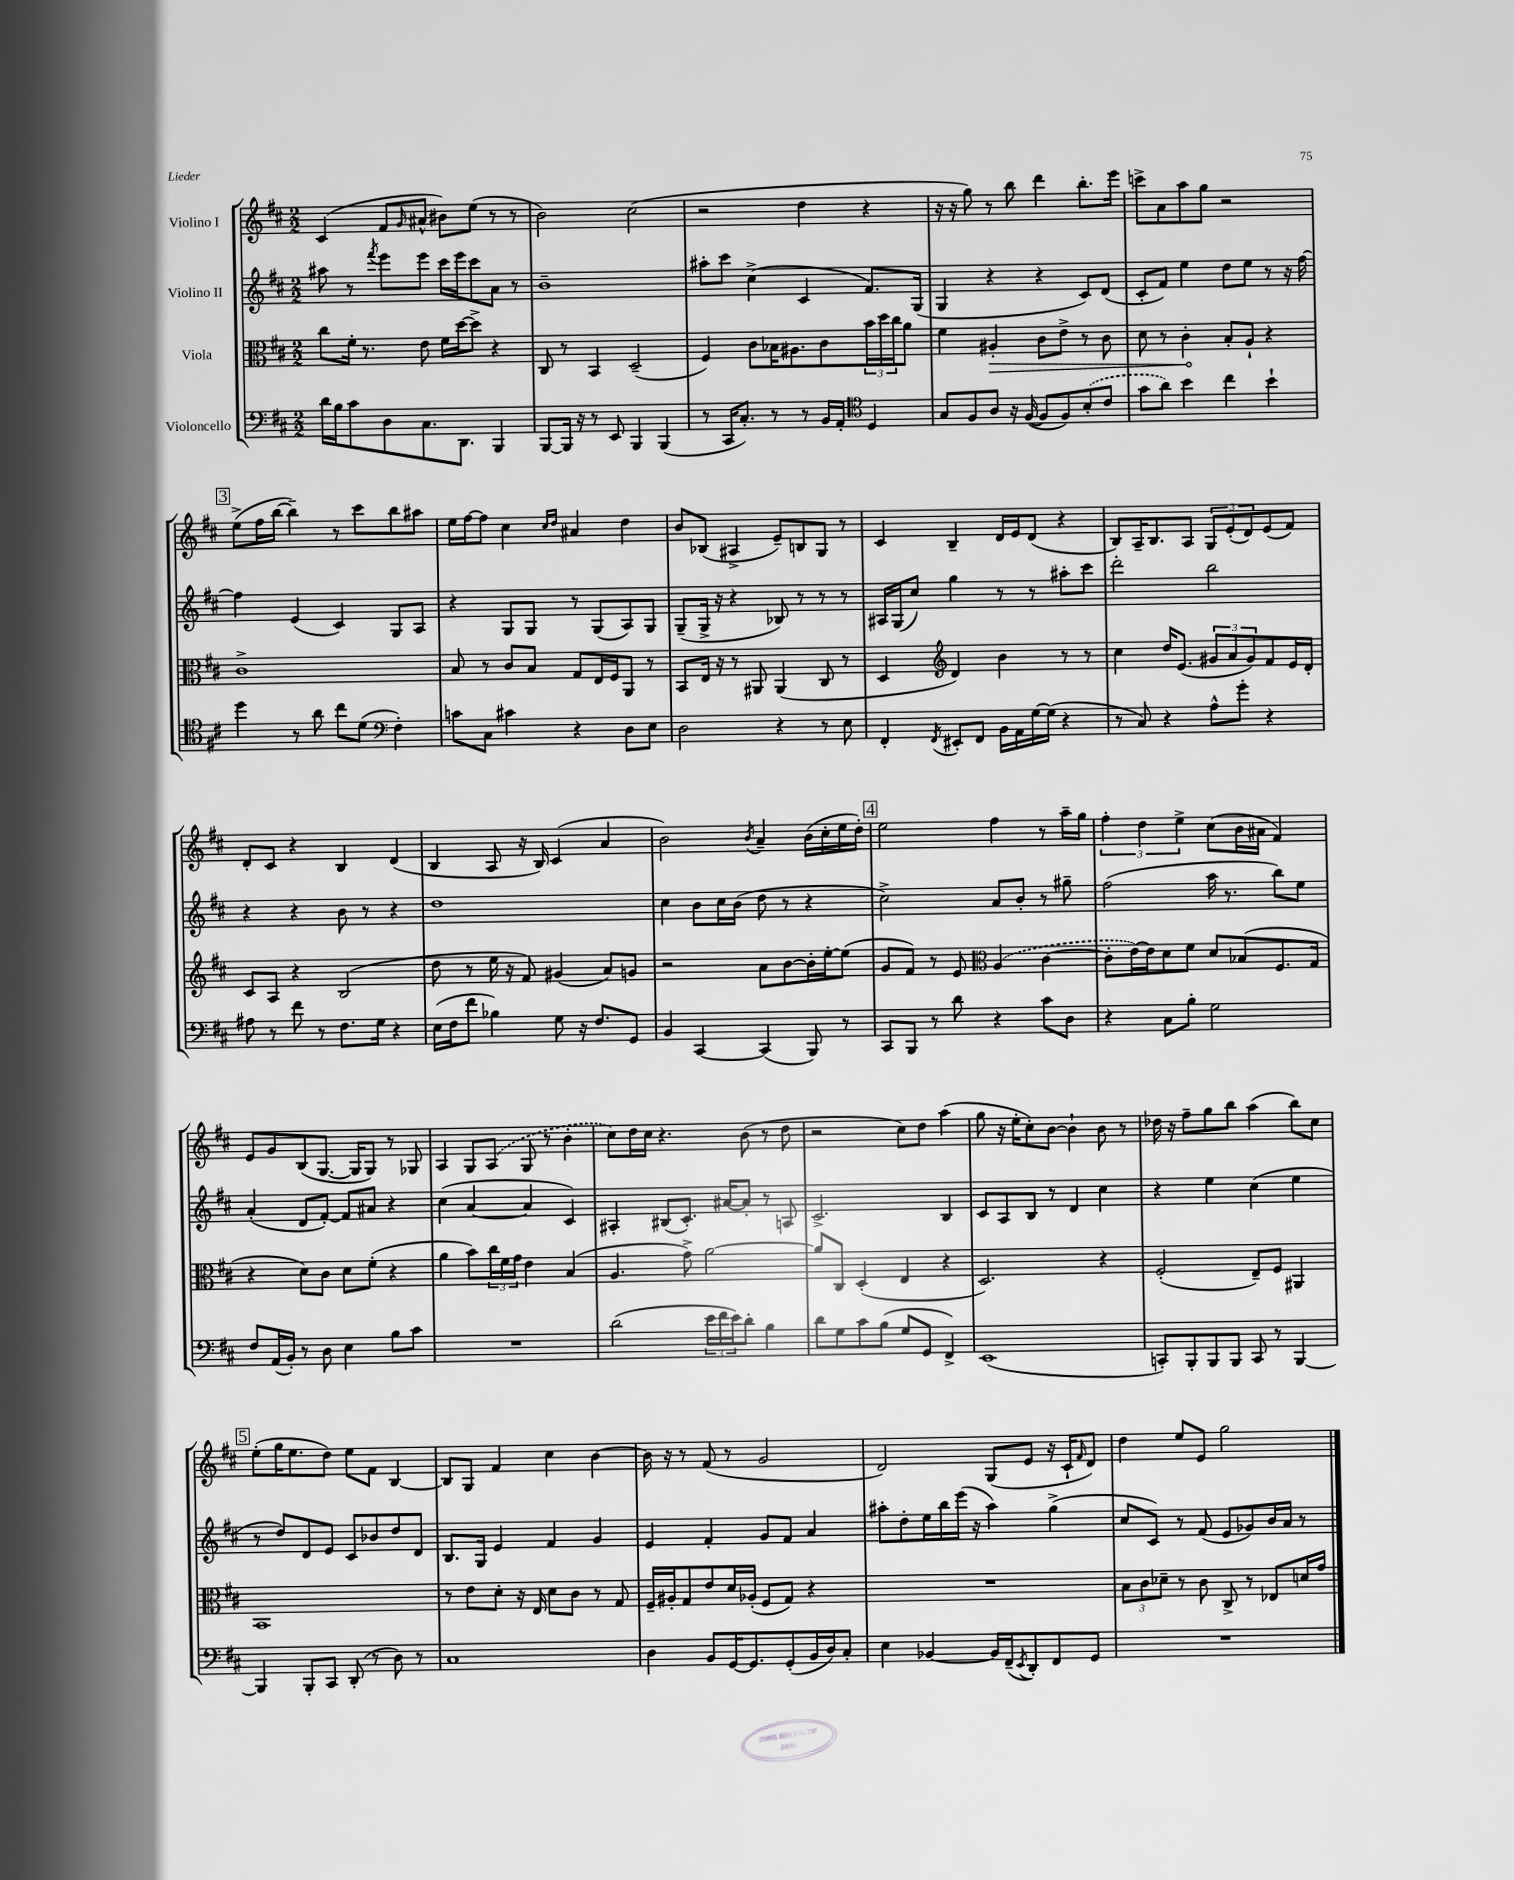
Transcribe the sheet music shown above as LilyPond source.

<<
\new StaffGroup <<
\new Staff = "s0" \with { instrumentName = "Violino I" } {
    \clef treble \key d \major \numericTimeSignature \time 2/2
    cis'4( fis'8 \grace { g'16 } ais'8-^ bis'8) e''8( r8 r8 |
    b'2) cis''2( |
    r2 d''4 r4 |
    r16 r16 g''8) r8 b''8 d'''4 b''8.-. e'''16 |
    c'''8-> a'8 a''8 g''8 r2 |
    \mark \markup { \box "3" } e''8->( fis''16 b''16~ b''4--) r8 cis'''8 b''8 ais''8 |
    e''16 fis''16~ fis''8 cis''4 \grace { cis''16 d''16 } ais'4 d''4 |
    b'8 bes8( ais4-> e'8--) b8 g8 r8 |
    cis'4 b4-- d'16 e'16 d'8( r4 |
    b8) a16-- b8. a8 \tuplet 3/2 { g8 e'8-.( d'8) } e'8( fis'8) |
    d'8-. cis'8 r4 b4 d'4( |
    b4 a8 r16 b16) cis'4( a'4 |
    b'2) \acciaccatura { b'8 } a'4-- b'16( cis''16-. e''16 d''16-.) |
    \mark \markup { \box "4" } e''2 fis''4 r8 a''16-- g''16 |
    \tuplet 3/2 { fis''4-. d''4 e''4-> } cis''8( b'16 ais'16 fis'4) |
    e'8 g'8 b8( g8.~ g16 g8) r8 ges8 |
    a4 g8 \once \slurDashed a8( g8 r8 b'4-. |
    cis''8) d''16 cis''16 r4. b'8( r8 d''8 |
    r2 cis''8) d''8 a''4( |
    g''8 r16 e''16-. cis''8-.) b'8~ b'4-! b'8 r8 |
    des''16 r16 fis''8-- g''8 b''8 a''4( b''8) cis''8 |
    \mark \markup { \box "5" } e''8-.( g''16 e''8. d''8) e''8 fis'8 b4~ |
    b8 g8 fis'4 cis''4 b'4~ |
    b'16 r16 r8 fis'8( r8 g'2 |
    d'2) g8( e'8 r16 cis'16-! \grace { fis'16 } d'8) |
    d''4 e''8 e'8 g''2 \bar "|." |
}
\new Staff = "s1" \with { instrumentName = "Violino II" } {
    \clef treble \key d \major \numericTimeSignature \time 2/2
    ais''8 r8 \acciaccatura { fis'''8 } e'''8 e'''8 cis'''16 e'''16 cis'''8 a'8 r8 |
    b'1-- |
    ais''8-. cis'''8 cis''4->( cis'4 fis'8.) g16( |
    g4 r4 r4 cis'8) d'8( |
    cis'8-. fis'8) e''4 d''8 e''8 r8 r16 fis''16~ |
    \mark \markup { \box "3" } fis''4 e'4( cis'4) g8 a8 |
    r4 g8 g8 r8 g8( a8) g8 |
    g8--( g16-> r16 r4 bes8) r8 r8 r8 |
    ais16 g16( cis''8) g''4 r8 r8 ais''8-. cis'''8 |
    d'''2-. b''2 |
    r4 r4 b'8 r8 r4 |
    d''1 |
    cis''4 b'8 cis''16 b'16( d''8 r8 r4 |
    \mark \markup { \box "4" } cis''2->) a'8 b'8-. r8 gis''8-- |
    fis''2( a''16 r8. b''8) e''8 |
    a'4-.( d'8 fis'8~-.) fis'8 ais'8 r4 |
    cis''4( a'4~ a'4 cis'4) |
    ais4-. bis8( cis'8.-.) ais'16~ ais'8-. r8 a8 |
    cis'2.-> b4 |
    cis'8 a8 b8 r8 d'4 cis''4 |
    r4 e''4 cis''4( e''4 |
    \mark \markup { \box "5" } r8 d''8) d'8 e'8 cis'8 bes'8 d''8 d'8 |
    b8. g16 e'4 fis'4 g'4 |
    e'4 fis'4-. g'8 fis'8 a'4 |
    ais''8-. d''8-. e''16 b''16 e'''16( r16 ais''4) g''4->( |
    cis''8 cis'8) r8 fis'8( e'8 ges'8) b'16 a'16 r8 \bar "|." |
}
\new Staff = "s2" \with { instrumentName = "Viola" } {
    \clef alto \key d \major \numericTimeSignature \time 2/2
    cis''8 fis'16-. r8. e'8 fis'16 d''16~ d''8-> r4 |
    cis8 r8 b,4 d2--( |
    fis4) cis'8 bes16 ais8. cis'8 \tuplet 3/2 { b'16 d''16 cis''16 } a'8 |
    fis'4 \once \override Hairpin.circled-tip = ##t ais4-.\> cis'8 e'8-> r8 cis'8 |
    d'8 r8 cis'4-.\! b8-. a8-! r4 |
    \mark \markup { \box "3" } cis'1-> |
    b8 r8 cis'8 b8 g8 e16 fis16 a,8 r8 |
    b,8 e16 r16 r8 ais,8 ais,4( cis8 r8 |
    d4 \clef treble d'4) b'4 r8 r8 |
    cis''4 d''16 e'8.( \tuplet 3/2 { gis'8 a'8 gis'8) } fis'8 e'16 d'16-. |
    cis'8 a8 r4 b2( |
    d''8 r8 e''16 r16 fis'8) gis'4( a'8) g'8 |
    r2 a'8 b'8~ b'16-. e''16~-. e''8( |
    \mark \markup { \box "4" } g'8 fis'8) r8 e'8 \clef alto \once \slurDashed a4( cis'4~ |
    cis'8-. e'16~) e'16 d'8 fis'8 d'8 bes8( fis8. g16 |
    r4 d'8) cis'8 d'8 fis'8-.( r4 |
    a'4 b'8) \tuplet 3/2 { cis''16 fis'16 g'16 } e'4 b4( |
    a4. g'8->) a'2~ |
    a'8 cis8 d4-.( e4 r4 |
    d2.) r4 |
    fis2-.( e8--) fis8 ais,4 |
    \mark \markup { \box "5" } b,1 |
    r8 e'8 d'8-. r16 e16 d'8 cis'8 r8 g8 |
    fis16-- ais16-. g8 e'8 d'16 aes16-.( fis8 g8) r4 |
    R1 |
    \tuplet 3/2 { b8 cis'8 des'8-- } r8 cis'8 cis8-> r8 ees8 d'16 g'16 \bar "|." |
}
\new Staff = "s3" \with { instrumentName = "Violoncello" } {
    \clef bass \key d \major \numericTimeSignature \time 2/2
    d'16 b16 cis'8 d8 cis8. d,8. b,,4 |
    b,,8~ b,,16 r16 r8 e,8 b,,4 b,,4( |
    r8 cis,16 cis8.-.) r8 r8 b,16 a,16-. \clef tenor d4 |
    g8 fis8 a8 r16 fis16~( fis8 fis8) \once \slurDashed b8-.( cis'8 |
    g'8 a'8) b'4 cis''4 b'4-! |
    \mark \markup { \box "3" } d''4 r8 a'8 cis''8 d'8( \clef bass fis4-.) |
    c'8 cis8 cis'4 r4 d8 e8 |
    d2 r4 r8 e8 |
    fis,4-. \acciaccatura { fis,8 } eis,8-. fis,8 b,16 a,16 g16~ g16( r4 |
    r8 cis8) r4 a8-^ g'8-. r4 |
    ais8 r8 fis'8 r8 fis8. g16 r4 |
    e16( fis16 fis'8 bes4) g8 r16 fis8. g,8 |
    b,4 cis,4~ cis,4( b,,8) r8 |
    \mark \markup { \box "4" } cis,8 b,,8 r8 d'8 r4 cis'8 d8 |
    r4 cis8 b8-. g2 |
    fis8 a,16( b,16-.) r8 d8 e4 b8 cis'8 |
    R1 |
    d'2( \tuplet 3/2 { e'16 fis'16 e'16) } d'8-. b4 |
    d'8 g8 cis'8 b8( g8 g,8 fis,4->) |
    e,1( |
    c,8-.) b,,8-. b,,8 b,,8 c,8 r8 b,,4~ |
    \mark \markup { \box "5" } b,,4 b,,8-. cis,8 d,8-.( r8 d8) r8 |
    cis1 |
    d4 b,8 g,16~ g,8. g,8-.( b,16 d16) cis8-. |
    e4 bes,4~ bes,16 fis,16--( \acciaccatura { e,8 } d,8-.) fis,8 g,8 |
    R1 \bar "|." |
}
>>
>>
\layout { \context { \Score \remove "Bar_number_engraver" } }
